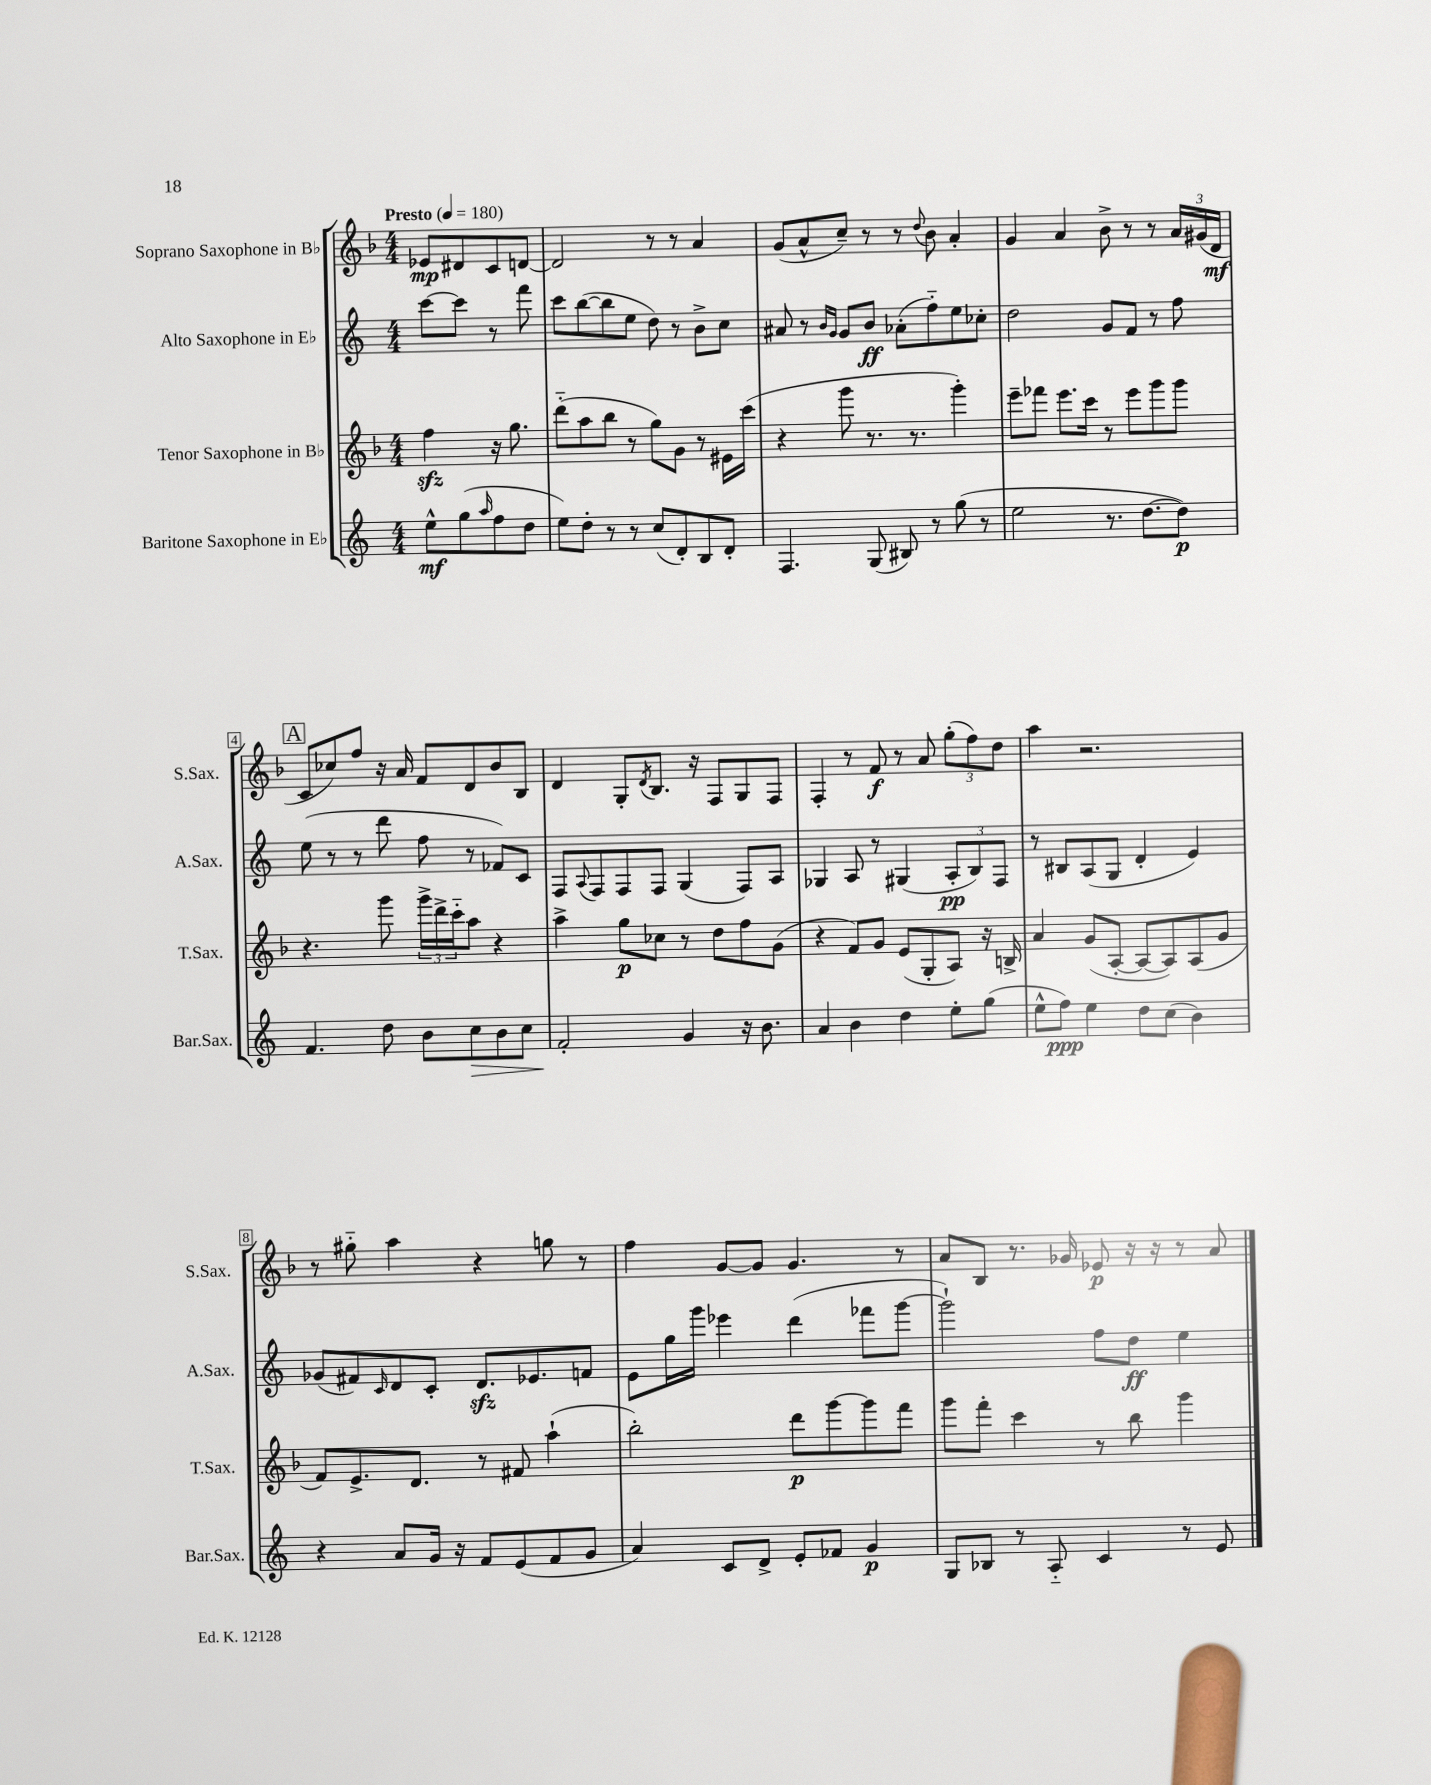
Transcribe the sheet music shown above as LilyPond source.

<<
\new StaffGroup <<
\new Staff = "s0" \with { instrumentName = "Soprano Saxophone in Bb" shortInstrumentName = "S.Sax." } {
    \clef treble \key f \major \numericTimeSignature \time 4/4 \partial 2 \tempo "Presto" 4 = 180
    ees'8\mp dis'8 c'8 d'8~ |
    d'2 r8 r8 a'4 |
    g'8( a'8-^ c''8--) r8 r8 \appoggiatura { d''8 } bes'8 a'4-. |
    g'4 a'4 bes'8-> r8 r8 \tuplet 3/2 { a'16 gis'16( d'16\mf } |
    \mark \markup { \box "A" } c'8 ces''8) f''8 r16 a'16 f'8 d'8 bes'8 bes8 |
    d'4 g8-. \acciaccatura { d'8 } bes8. r16 f8 g8 f8 |
    f4-. r8 f'8\f r8 a'8 \tuplet 3/2 { g''8-.( f''8) d''8 } |
    a''4 r2. |
    r8 gis''8-_ a''4 r4 g''8 r8 |
    f''4 g'8~ g'8 g'4. r8 |
    a'8 bes8 r8. ges'16 ees'8\p r16 r16 r8 a'8 \bar "|." |
}
\new Staff = "s1" \with { instrumentName = "Alto Saxophone in Eb" shortInstrumentName = "A.Sax." } {
    \clef treble \key c \major \numericTimeSignature \time 4/4 \partial 2
    c'''8~ c'''8 r8 f'''8 |
    c'''8 b''8~( b''8 e''8 d''8) r8 b'8-> c''8 |
    ais'8 r8 \grace { b'16 g'16 } g'8 b'8\ff aes'8-.( f''8-_) e''8 ces''8-. |
    d''2 g'8 f'8 r8 f''8 |
    \mark \markup { \box "A" } e''8( r8 r8 d'''8 f''8 r8 fes'8) c'8 |
    f8 \appoggiatura { a8 } f8 f8 f8 g4( f8) a8 |
    ges4 a8 r8 gis4( \tuplet 3/2 { a8-.\pp b8) f8 } |
    r8 bis8 a8( g8 d'4-. e'4) |
    ges'8( fis'8) \grace { c'16 } d'8 c'8-. d'8.\sfz ees'8. f'8 |
    e'8 g''16 g'''16 ees'''4 d'''4( fes'''8 g'''8~ |
    g'''2-!) f''8 d''8\ff e''4 \bar "|." |
}
\new Staff = "s2" \with { instrumentName = "Tenor Saxophone in Bb" shortInstrumentName = "T.Sax." } {
    \clef treble \key f \major \numericTimeSignature \time 4/4 \partial 2
    f''4\sfz r16 g''8. |
    d'''8-_( a''8 bes''8 r8 g''8) g'8 r8 eis'16 c'''16( |
    r4 g'''8 r8. r8. g'''4-.) |
    e'''8-- fes'''8 e'''8. c'''16 r8 e'''8 g'''8 g'''8 |
    \mark \markup { \box "A" } r4. g'''8 \tuplet 3/2 { g'''16-> d'''16-> c'''16-_ } a''8 r4 |
    a''4-> g''8\p ces''8 r8 d''8 f''8 g'8( |
    r4 f'8) g'8 e'8( g8-. a8) r16 b16-> |
    a'4 g'8( a8~-. a8~ a8) a8( g'8 |
    f'8) e'8.-> d'8. r8 fis'8 a''4-!( |
    bes''2-.) d'''8\p g'''8~ g'''8 f'''8 |
    g'''8 f'''8-. c'''4 r8 bes''8 g'''4 \bar "|." |
}
\new Staff = "s3" \with { instrumentName = "Baritone Saxophone in Eb" shortInstrumentName = "Bar.Sax." } {
    \clef treble \key c \major \numericTimeSignature \time 4/4 \partial 2
    e''8-^\mf g''8( \grace { a''16 } f''8 d''8 |
    e''8) d''8-. r8 r8 c''8( d'8-.) b8 d'8-. |
    f4. g8( bis8) r8 g''8( r8 |
    e''2 r8. d''8.~ d''8\p) |
    \mark \markup { \box "A" } f'4. d''8 b'8 c''8\> b'8 c''8 |
    f'2-.\! g'4 r16 b'8. |
    a'4 b'4 d''4 e''8-. g''8( |
    e''8-^ f''8\ppp) e''4 d''8 c''8( b'4) |
    r4 a'8 g'16 r16 f'8 e'8( f'8 g'8 |
    a'4) c'8 d'8-> e'8-. fes'8 g'4\p |
    g8 bes8 r8 a8-_ c'4 r8 e'8 \bar "|." |
}
>>
>>
\layout { \context { \Score \override BarNumber.stencil = #(make-stencil-boxer 0.1 0.3 ly:text-interface::print) } }
